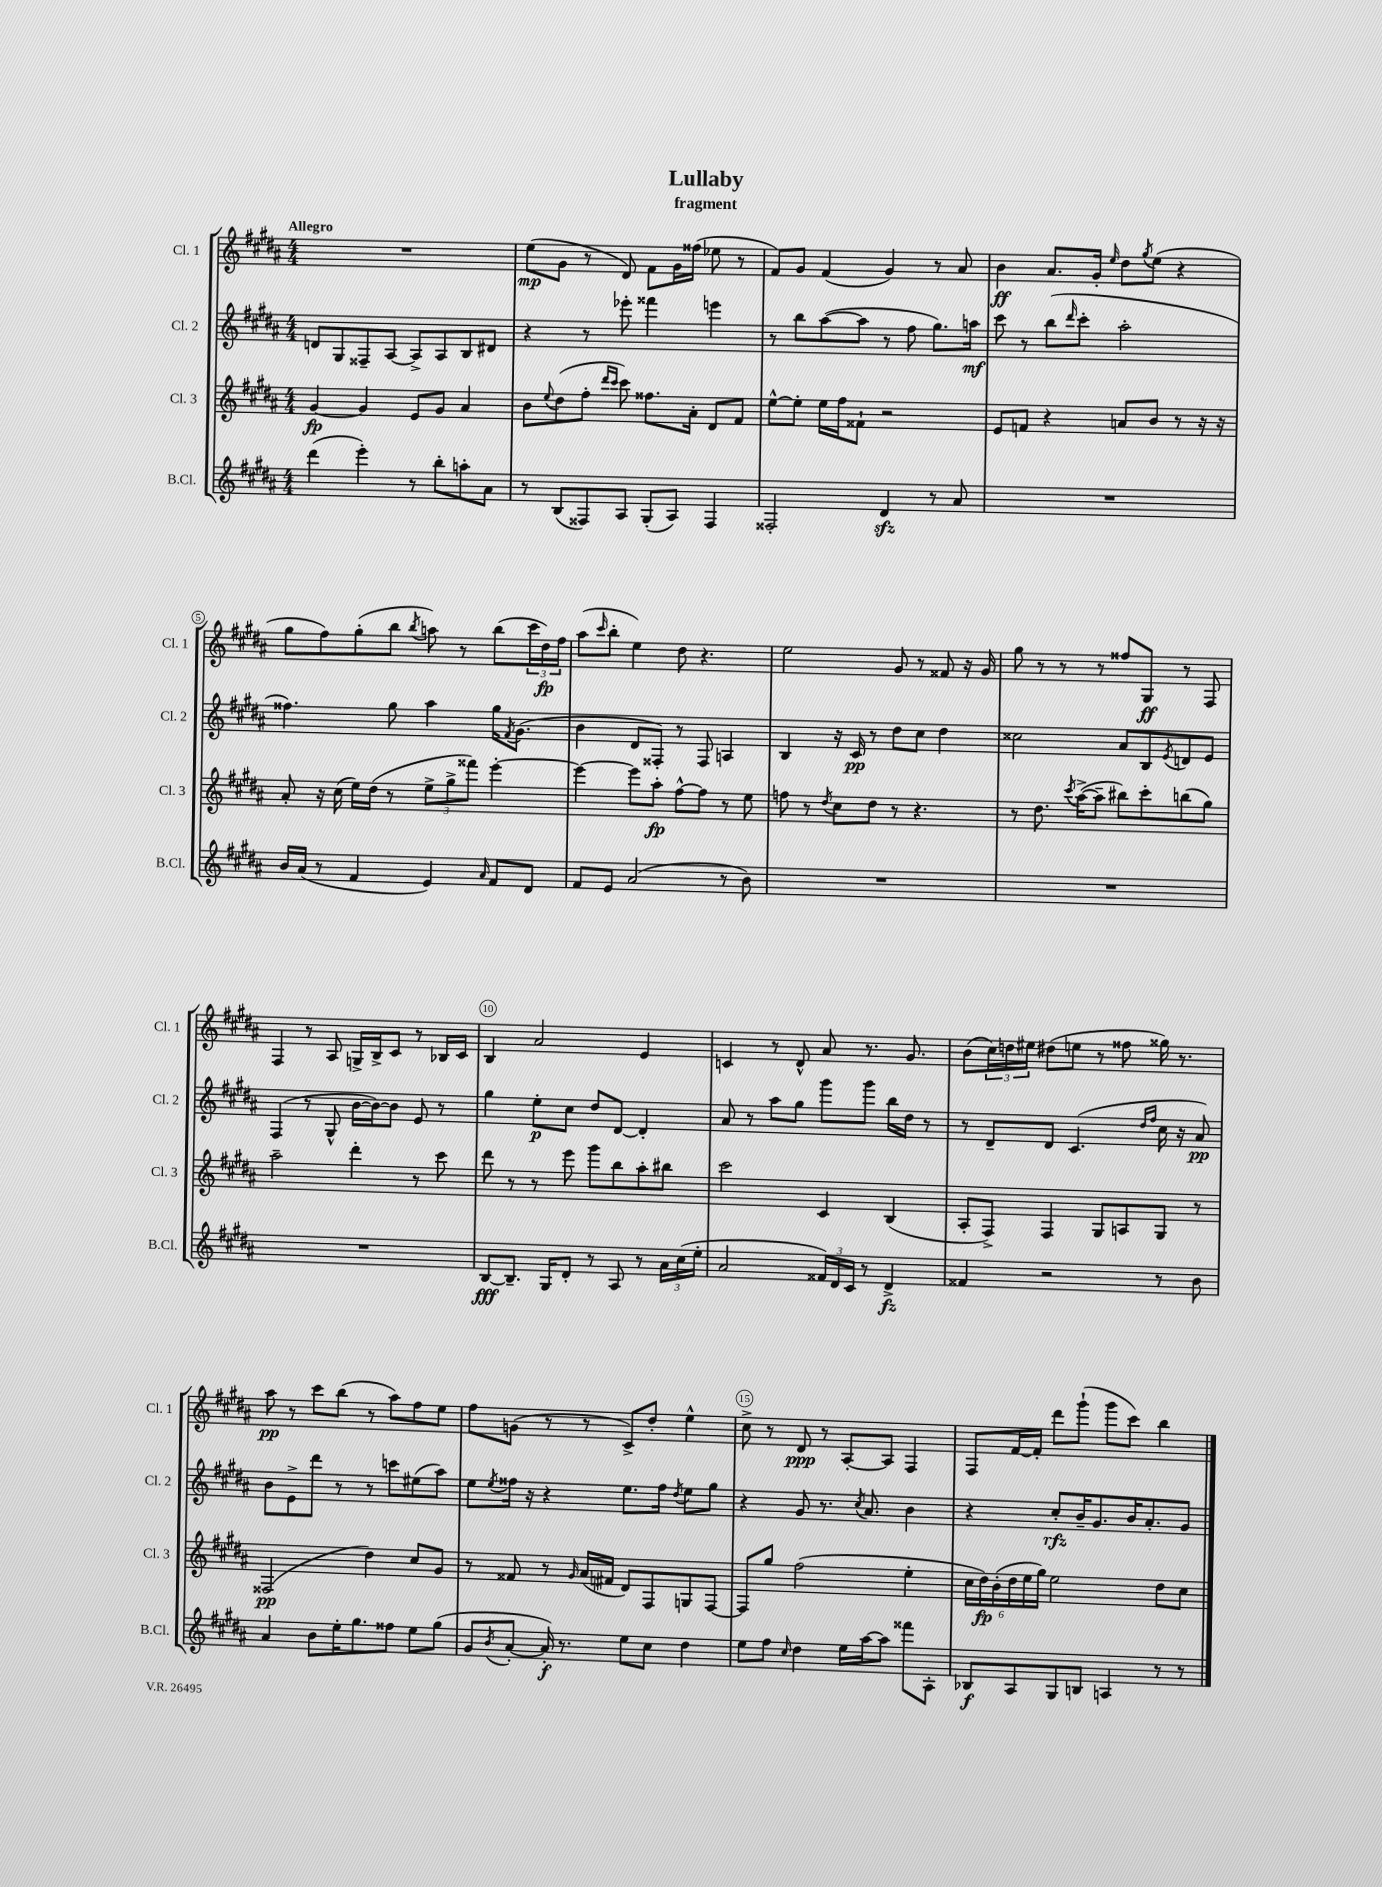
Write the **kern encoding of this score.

**kern	**kern	**kern	**kern
*staff4	*staff3	*staff2	*staff1
*clefG2	*clefG2	*clefG2	*clefG2
*k[f#c#g#d#a#]	*k[f#c#g#d#a#]	*k[f#c#g#d#a#]	*k[f#c#g#d#a#]
*M4/4	*M4/4	*M4/4	*M4/4
(4ddd#	[4g#	8d	1r
.	.	8G#	.
4eee')	4g#]	8F##~	.
.	.	[8A#	.
8r	8e	8A#^]	.
8bb'	8g#	8A#	.
8aa'	4a#	8B	.
8a#	.	8d#	.
=	=	=	=
8r	8b	4r	(8ee
.	8qqee	.	.
(8B	(8dd#	.	8g#
8F##)	8ff#'	8r	8r
.	16qqddd#	.	.
.	16qqccc#	.	.
8A#	8ccc#)	8eee-'	8d#)
(8G#'	8.ff##	4fff##	8f#
8A#)	.	.	16g#
.	16a#'	.	(16ff##
4F##	8d#	4eee	8ee-
.	8f#	.	8r
=	=	=	=
2F##'	[8ee^^	8r	8f#)
.	8ee']	8bb	8g#
.	16ee	([8aa#	(4f#
.	16ff#	.	.
.	8f##`	8aa#]	.
4d#	2r	8r	4g#)
.	.	8ff#	.
8r	.	8.gg#)	8r
8a#	.	.	8a#
.	.	16aa	.
=	=	=	=
1r	8e	8ccc#	4b
.	8f	8r	.
.	4r	(8bb	8.a#
.	.	16qqddd#	.
.	.	8ccc#'	.
.	.	.	16g#'
.	.	.	16qqee
.	8a	2aa#'	8dd#
.	.	.	8qgg#
.	8b	.	(8ee
.	8r	.	4r
.	16r	.	.
.	16r	.	.
=	=	=	=
16b	8a#'	4.ff##)	8gg#
(16a#	.	.	.
8r	16r	.	8ff#)
.	(16cc#	.	.
4f#	16ee)	.	(8gg#'
.	(16dd#	.	.
.	8r	8gg#	8bb
.	.	.	8qbb
4e)	12ee^	4aa#	8aa)
.	12gg#^	.	.
.	.	.	8r
.	12fff##)	.	.
16qqa#	.	.	.
8f#	[4eee'	16gg#	(8bb
.	.	8qf#	.
.	.	(8.g#	.
8d#	.	.	24ccc#
.	.	.	24dd#)
.	.	.	24ff#
=	=	=	=
8f#	4eee_	4b	(8aa#
.	.	.	16qqccc#
8e	.	.	8bb'
(2a#	8eee]	8d#	4ee)
.	8aa#'	8F##')	.
.	[8ff#^^	8r	8dd#
.	8ff#]	8F##	4.r
8r	8r	4A	.
8b)	8ee	.	.
=	=	=	=
1r	8ff	4B	2ee
.	8r	.	.
.	8qdd#	.	.
.	8cc#	16r	.
.	.	16c#	.
.	8dd#	8r	.
.	8r	8dd#	8g#
.	4.r	8cc#	8r
.	.	4dd#	8f##
.	.	.	16r
.	.	.	16g#
=	=	=	=
1r	8r	2cc##	8gg#
.	8.dd#	.	8r
.	.	.	8r
.	8qccc#	.	.
.	([16aa#^	.	.
.	8aa#~]	.	8r
.	8bb#)	8a#	8ff##
.	8ccc#'	8B	8G#
.	.	8qe	.
.	(8bb	8d	8r
.	8gg#)	8e	8F#
=	=	=	=
1r	2aa#~	(4F#	4F#
.	.	8r	8r
.	.	8G#^^	8A#
.	4ddd#'	[16b	16G^
.	.	16b_)	16B^
.	.	8b]	8c#
.	8r	8e	8r
.	8ccc#	8r	16B-
.	.	.	16c#
=	=	=	=
[8B	8ddd#	4gg#	4B
8.B~]	8r	.	.
.	8r	8ee'	2a#
16G#	.	.	.
8d#'	8eee	8cc#	.
8r	8ggg#	8dd#	.
8A#	8bb	[8d#	.
8r	8aa#'	4d#']	4e
24a#	8bb#	.	.
(24cc#	.	.	.
24ee'	.	.	.
=	=	=	=
2a#	2ccc#	8a#	4c
.	.	8r	.
.	.	8aa#	8r
.	.	8gg#	8d#^^
24f##)	4c#	8ggg#	8a#
24d#	.	.	.
24c#	.	.	.
8r	.	8ggg#	8.r
4d#^	(4B	16bb	.
.	.	16dd#	8.g#
.	.	8r	.
=	=	=	=
4f##	8A#'	8r	(8b
.	8F#^)	8d#~	24cc#)
.	.	.	24dd
.	.	.	24ee#
2r	4F#	8d#	(8dd#
.	.	(4.c#	8ee
.	8G#	.	8r
.	8A	.	8ff##
.	.	16qqdd#	.
.	.	16qqff#	.
8r	8G#	16cc#	16gg##)
.	.	16r	8.r
8b	8r	8a#)	.
=	=	=	=
4a#	(2F##	8b	8aa#
.	.	8e^	8r
8b	.	8ddd#	8ccc#
16ee'	.	8r	(8bb
8.gg#	.	.	.
.	4dd#)	8r	8r
8ff##	.	8ccc	8aa#)
8ee	8cc#	(8ee#	8ff#
(8gg#	8g#	8aa#)	8ee
=	=	=	=
8g#	8r	8ee	8ff#
8qb	.	8qee	.
[8a#'	8f##	16ff##	(8g
.	.	16r	.
16a#'])	8r	4r	8r
8.r	.	.	.
.	16qqg#	.	.
.	(16a#	.	8r
.	16f#	.	.
8ee	8d#)	8.ee	8c#^)
8cc#	8F#	.	8dd#'
.	.	16ff##	.
.	.	8qdd#	.
4dd#	8G	8ee	4ee^^
.	[8F#	8gg#	.
=	=	=	=
8ee	8F#]	4r	8cc#^
8ff#	8gg#	.	8r
16qqcc#	.	.	.
4dd#	(2ff#	8g#	8d#
.	.	8.r	8r
16ee	.	.	[8A#'
.	.	8qcc#	.
[16aa#	.	8.a#	.
8aa#]	.	.	8A#]
8fff##	4ee'	4b	4F#
8A#'	.	.	.
=	=	=	=
8B-	24cc#	4r	8F#
.	24dd#)	.	.
.	(24b'	.	.
8A#	24dd#	.	[16f#
.	24ee	.	.
.	.	.	16f#']
.	24gg#)	.	.
8G#	2ee	8cc#'	8ddd#
8B	.	16b~	(8ggg#`
.	.	8.g#	.
4A	.	.	8ggg#
.	.	16b	8ccc#)
.	.	8.a#'	.
8r	8dd#	.	4bb
8r	8cc#	8g#	.
==	==	==	==
*-	*-	*-	*-
